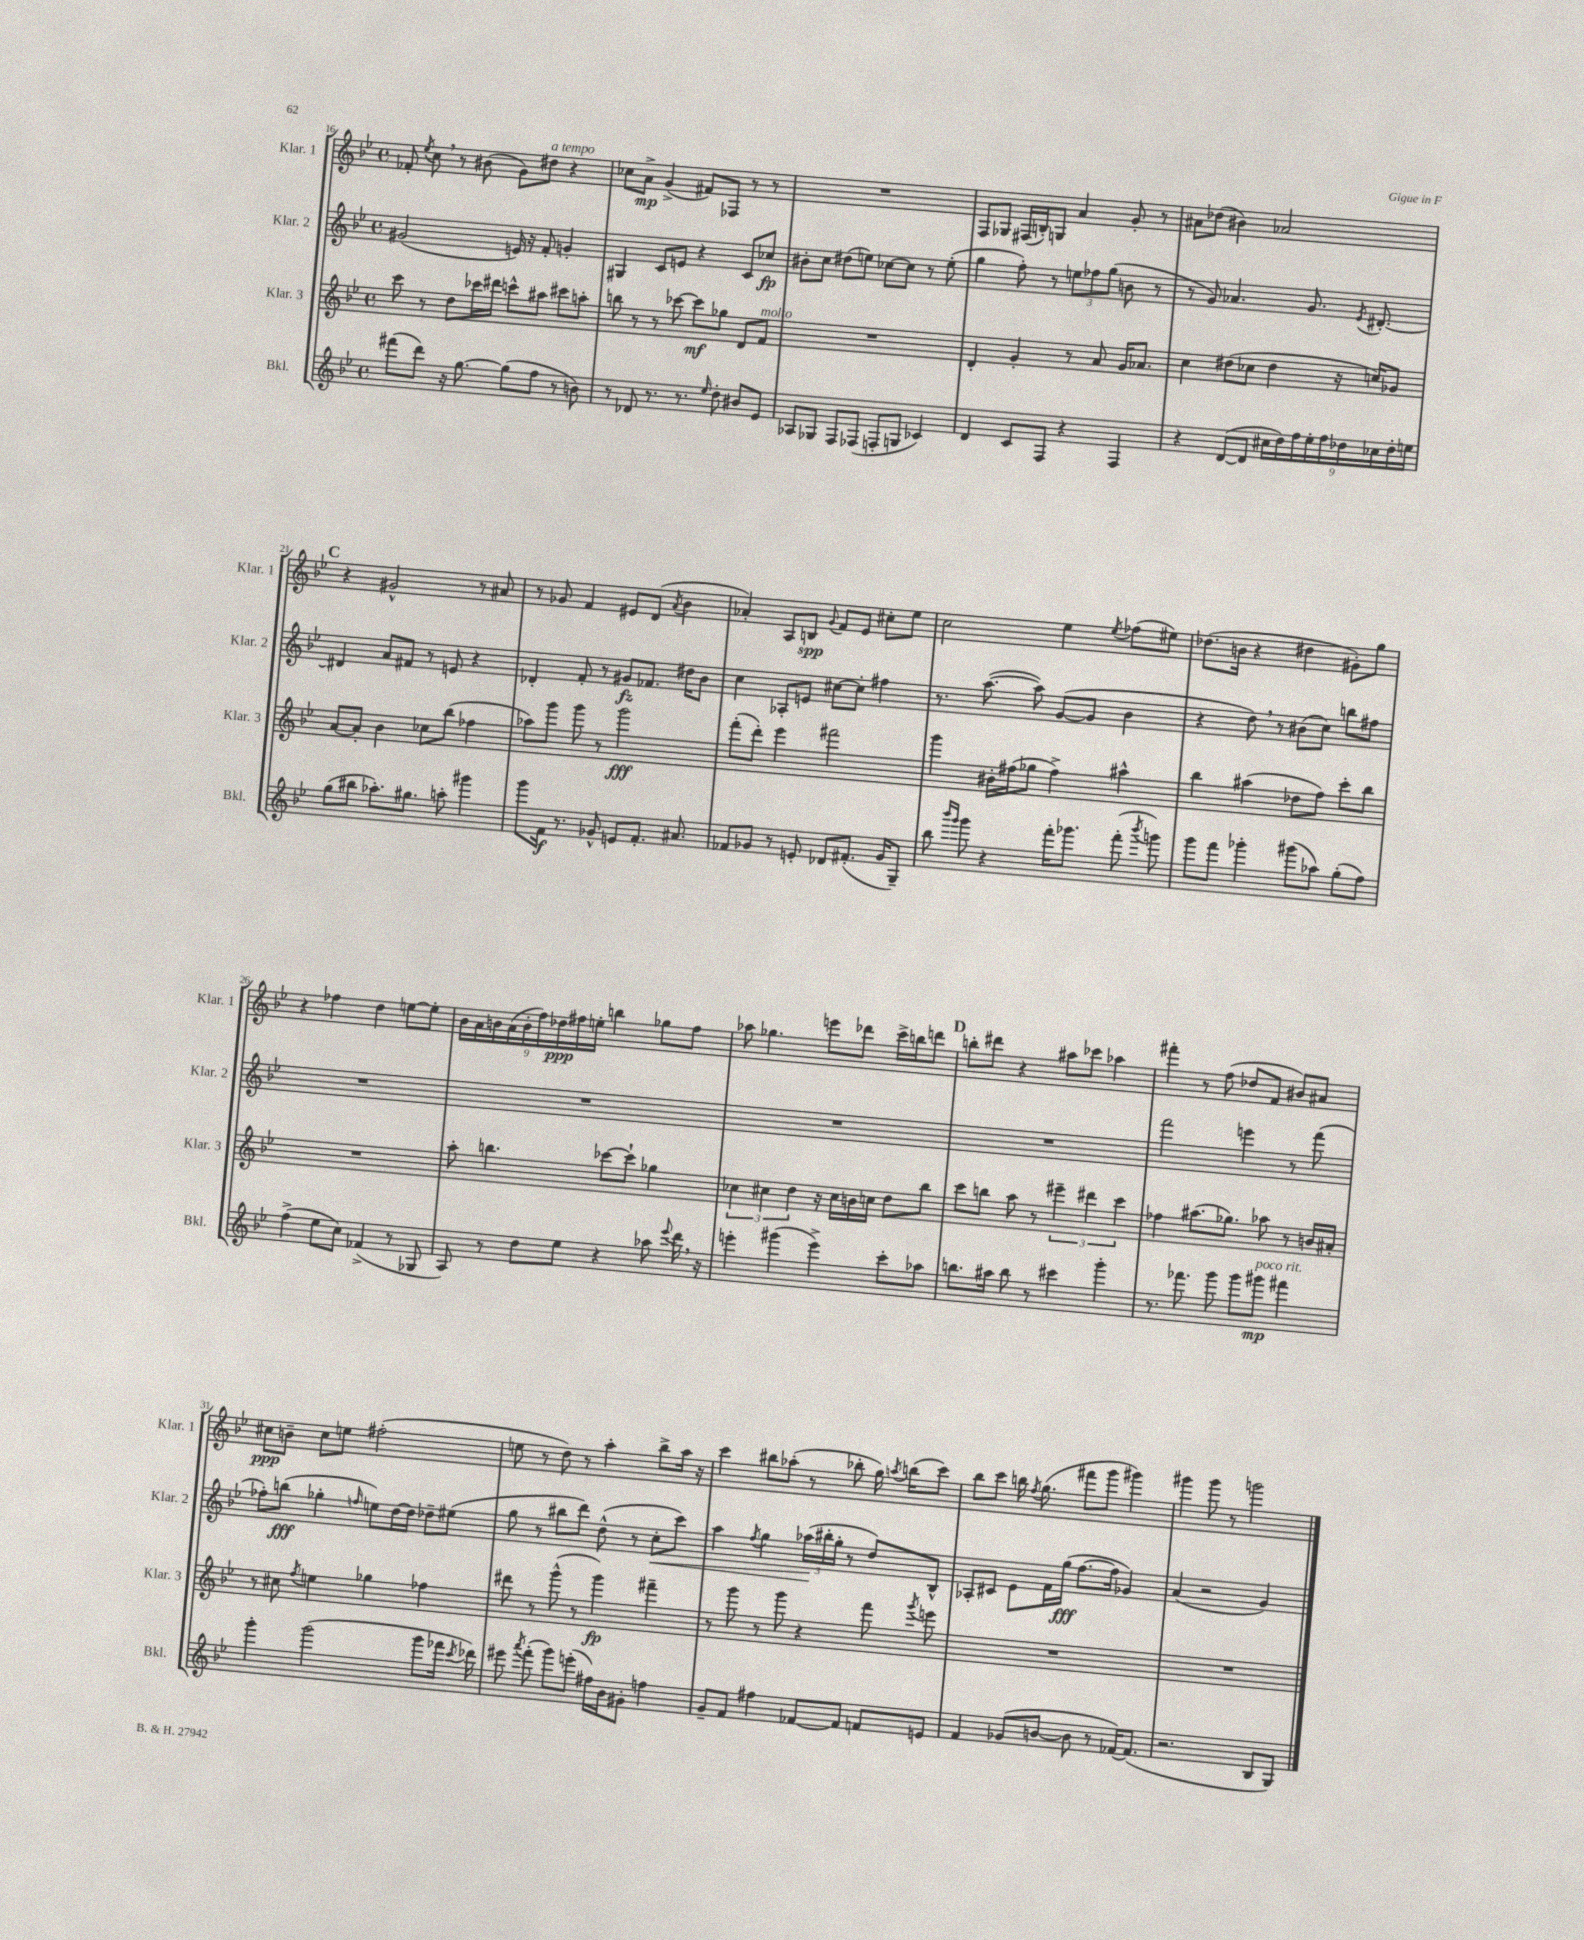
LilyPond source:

<<
\new StaffGroup <<
\new Staff = "s0" \with { instrumentName = "Klar. 1" shortInstrumentName = "Klar. 1" } {
    \clef treble \key bes \major \defaultTimeSignature \time 4/4
    \autoBeamOff fes'8-. \acciaccatura { ees''8 } c''8 \breathe r8 bis'8( g'8[) dis''8]^\markup { \italic "a tempo" } r4 |
    ces''8[ a'8]->\mp g'4->( fis'8[) fes8] r8 r8 |
    R1 |
    f8[ ges8] fis16[( b16-.) g8] a'4 g'8-. r8 |
    ais'8[ des''8]( bis'4) aes'2 |
    \mark \markup { \bold "C" } r4 gis'2-^ r8 ais'8 |
    r8 ges'8 f'4 eis'8[ d'8]( \acciaccatura { a'8 } bes'4 |
    aes'4-.) a8[ b8]\spp \appoggiatura { g'8 } f'8[ ees'8] cis''8[-. ees''8] |
    c''2 ees''4 \acciaccatura { ees''8 } fes''8[( eis''8]) |
    des''8.[( b'16] r4 dis''4 gis'8[-.) g''8] |
    r4 fes''4 d''4 e''8[~ e''8]-. |
    \tuplet 9/8 { bes'16[ a'16 b'16 a'16( b'16-. f''16) des''16\ppp fis''16 e''16]-. } b''4 ges''8[ fis''8] |
    aes''8 ges''4. e'''8[ des'''8] c'''16[-> b''16 d'''8] |
    \mark \markup { \bold "D" } b''8[-. dis'''8] r4 ais''8[ ces'''8] aes''4 |
    fis'''4-. r8 f''8( des''8[ f'8] bis'8[) ais'8] |
    cis''8[\ppp b'8]-- cis''8[ e''8] fis''2-.( |
    e''8 r8 d''8) r8 a''4-. bes''8[-> a''16] r16 |
    c'''4 bis''8[ aes''8]-.( r8 bes''8-. g''16) \acciaccatura { a''8 } b''16[( c'''8]) |
    bes''8[ c'''8] b''16 \acciaccatura { f''8 } g''8.( fis'''8[ g'''8] gis'''4) |
    gis'''4 gis'''8 r8 g'''2 \bar "|." |
}
\new Staff = "s1" \with { instrumentName = "Klar. 2" shortInstrumentName = "Klar. 2" } {
    \clef treble \key bes \major \defaultTimeSignature \time 4/4
    \autoBeamOff gis'2( e'16) r16 f'8-. g'4-. |
    gis4 c'8[ e'8] r4 c'8[ ces''8]\fp |
    bis'8[-. c''8] dis''8[( e''8]) ces''8[~ ces''8] r8 e''8-.( |
    g''4 f''8-.) r8 \tuplet 3/2 { e''8[ fes''8 g''8]( } b'8 r8 |
    r8 g'8) aes'4. g'8. \acciaccatura { ees'8 } dis'8.~-. |
    \mark \markup { \bold "C" } dis'4 a'8[ fis'8] r8 e'8 r4 |
    des'4-. f'8-. r8 gis'8[\fz fes'8.] dis''16[ bes'8] |
    c''4 aes8[-. e'8] cis''8[~ cis''8]-. fis''4 |
    r8. a''8.~( a''8) g'8[~( g'8] bes'4 |
    r4 d''8) \breathe r8 bis'8[( c''8]) b''8[ fis''8] |
    R1 |
    R1 |
    R1 |
    \mark \markup { \bold "D" } R1 |
    f'''2 e'''4 r8 f'''8( |
    fes''8[-.) b''8]\fff( ges''4-. \grace { f''16 } e''8[) d''16~ d''16] des''8[-- eis''8]( |
    g''8 r8 bis''8[ d'''8]) d''8-^( r8 c''8[-.\< c'''8]) |
    a''4 \acciaccatura { f''8 } g''4 \tuplet 3/2 { aes''16[\!( bis''16-. g''16]-. } r8 d''8[) bes8]-^ |
    aes8[-. cis'8] ees'8[ f'16 g''16]\fff( f''8.[~ f''16] ges'4) |
    a'4( r2 g'4) \bar "|." |
}
\new Staff = "s2" \with { instrumentName = "Klar. 3" shortInstrumentName = "Klar. 3" } {
    \clef treble \key bes \major \defaultTimeSignature \time 4/4
    \autoBeamOff c'''8 r8 d''8[ ces'''16 dis'''16] c'''8[-^ ais''8] cis'''8[ a''8]-. |
    b''8 r8 r8 ces'''8~ ces'''8[\mf ges''8] d'8[ f'8]^\markup { \italic "molto" } |
    R1 |
    d'4-. g'4-. r8 a'8 g'16[ aes'8.] |
    c''4 dis''8[( ces''8] dis''4 r16 c''16[) ges'8] |
    \mark \markup { \bold "C" } a'8[~ a'8]-. bes'4 ces''8[ bes''8]( fes''4 |
    aes''8[) g'''8] g'''8 r8 g'''2\fff |
    f'''8[-.( d'''8]-.) ees'''4 fis'''2 |
    g'''4 bis'16[-. fis''16( ges''8] fis''4->) ais''4-^ |
    bes''4 ais''4( des''8[ f''8]) c'''8[-. bes''8] |
    R1 |
    a''8-. b''4. ces'''8[~ ces'''8]-! ges''4 |
    \tuplet 3/2 { ces''4 cis''4 d''4 } r16 cis''16[ b'16 c''16] d''8[ bes''8] |
    \mark \markup { \bold "D" } c'''8[ b''8] a''8 r8 \tuplet 3/2 { eis'''4-- dis'''4 c'''4 } |
    fes''4 ais''8.[( ges''8.]) aes''8 r8 b'16[ ais'16]-. |
    r8 cis''8 \acciaccatura { f''8 } e''4 ges''4 fes''4 |
    dis'''8 r8 g'''8-^( r8 g'''4\fp) fis'''4-- |
    r8 g'''8 r8 g'''8 r4 f'''8 \acciaccatura { g'''8 } e'''8 |
    R1 |
    R1 \bar "|." |
}
\new Staff = "s3" \with { instrumentName = "Bkl." shortInstrumentName = "Bkl." } {
    \clef treble \key bes \major \defaultTimeSignature \time 4/4
    \autoBeamOff fis'''8[( d'''8]) r16 g''8.~ g''8[( f''8] r8 b'8) |
    r8 des'8 r8. r8. \grace { ees''16 } d''8-. bis'8[ ees'8] |
    aes8[ ges8] f8[ fes8]( f8[-. g8] ces'4) |
    d'4 c'8[ f8] r4 f4 |
    r4 d'8[~( d'8] \tuplet 9/8 { cis''16[ d''16) f''16 ees''16-. f''16 des''16 ces''16 des''16-. e''16] } |
    \mark \markup { \bold "C" } g''8[( bis''8] aes''8.[-.) gis''8.] a''8-. gis'''4 |
    g'''8[ f'16]\f r8. ges'8-^ e'8[ f'8.]-. ais'8. |
    fes'8[ ges'8] r8 e'8-. des'8[ fis'8.]-.( ges'16[ g8]--) |
    bes''8 \grace { bes'''16[ g'''16] } g'''8 r4 f'''16[-. ges'''8.] f'''8-.( \acciaccatura { bes'''8 } g'''8) |
    g'''8[ f'''8] ges'''4-. gis'''8[( aes''8]) g''8[-.( f''8]) |
    f''4->( ees''8[ c''8]) fes'4->( r8 ges8 |
    a8) r8 d''8[ ees''8] r4 aes''8 \appoggiatura { ees'''8 } d'''16 \breathe r16 |
    e'''4-. gis'''4( e'''4->) c'''8[-. aes''8] |
    \mark \markup { \bold "D" } b''8.[ ais''16] b''8 r8 cis'''4 g'''4-. |
    r8. fes'''8. g'''8 g'''8[ gis'''8]\mp^\markup { \italic "poco rit." } fis'''4 |
    g'''4-. g'''2( g'''8[ fes'''16] \acciaccatura { c'''8 } des'''16) |
    eis'''8 \acciaccatura { a'''8 } f'''8-.( g'''8[) e'''8]-.( fis''16[) bes'16 gis'8]-. f''4 |
    g'8[-- f'8] fis''4 fes'8[~ fes'8] f'8[ e'8] |
    f'4 ges'8[( b'8]~ b'8 r8 fes'16[~) fes'8.]( |
    r2. bes8[ g8]) \bar "|." |
}
>>
>>
\layout { \context { \Score currentBarNumber = #16 } }
